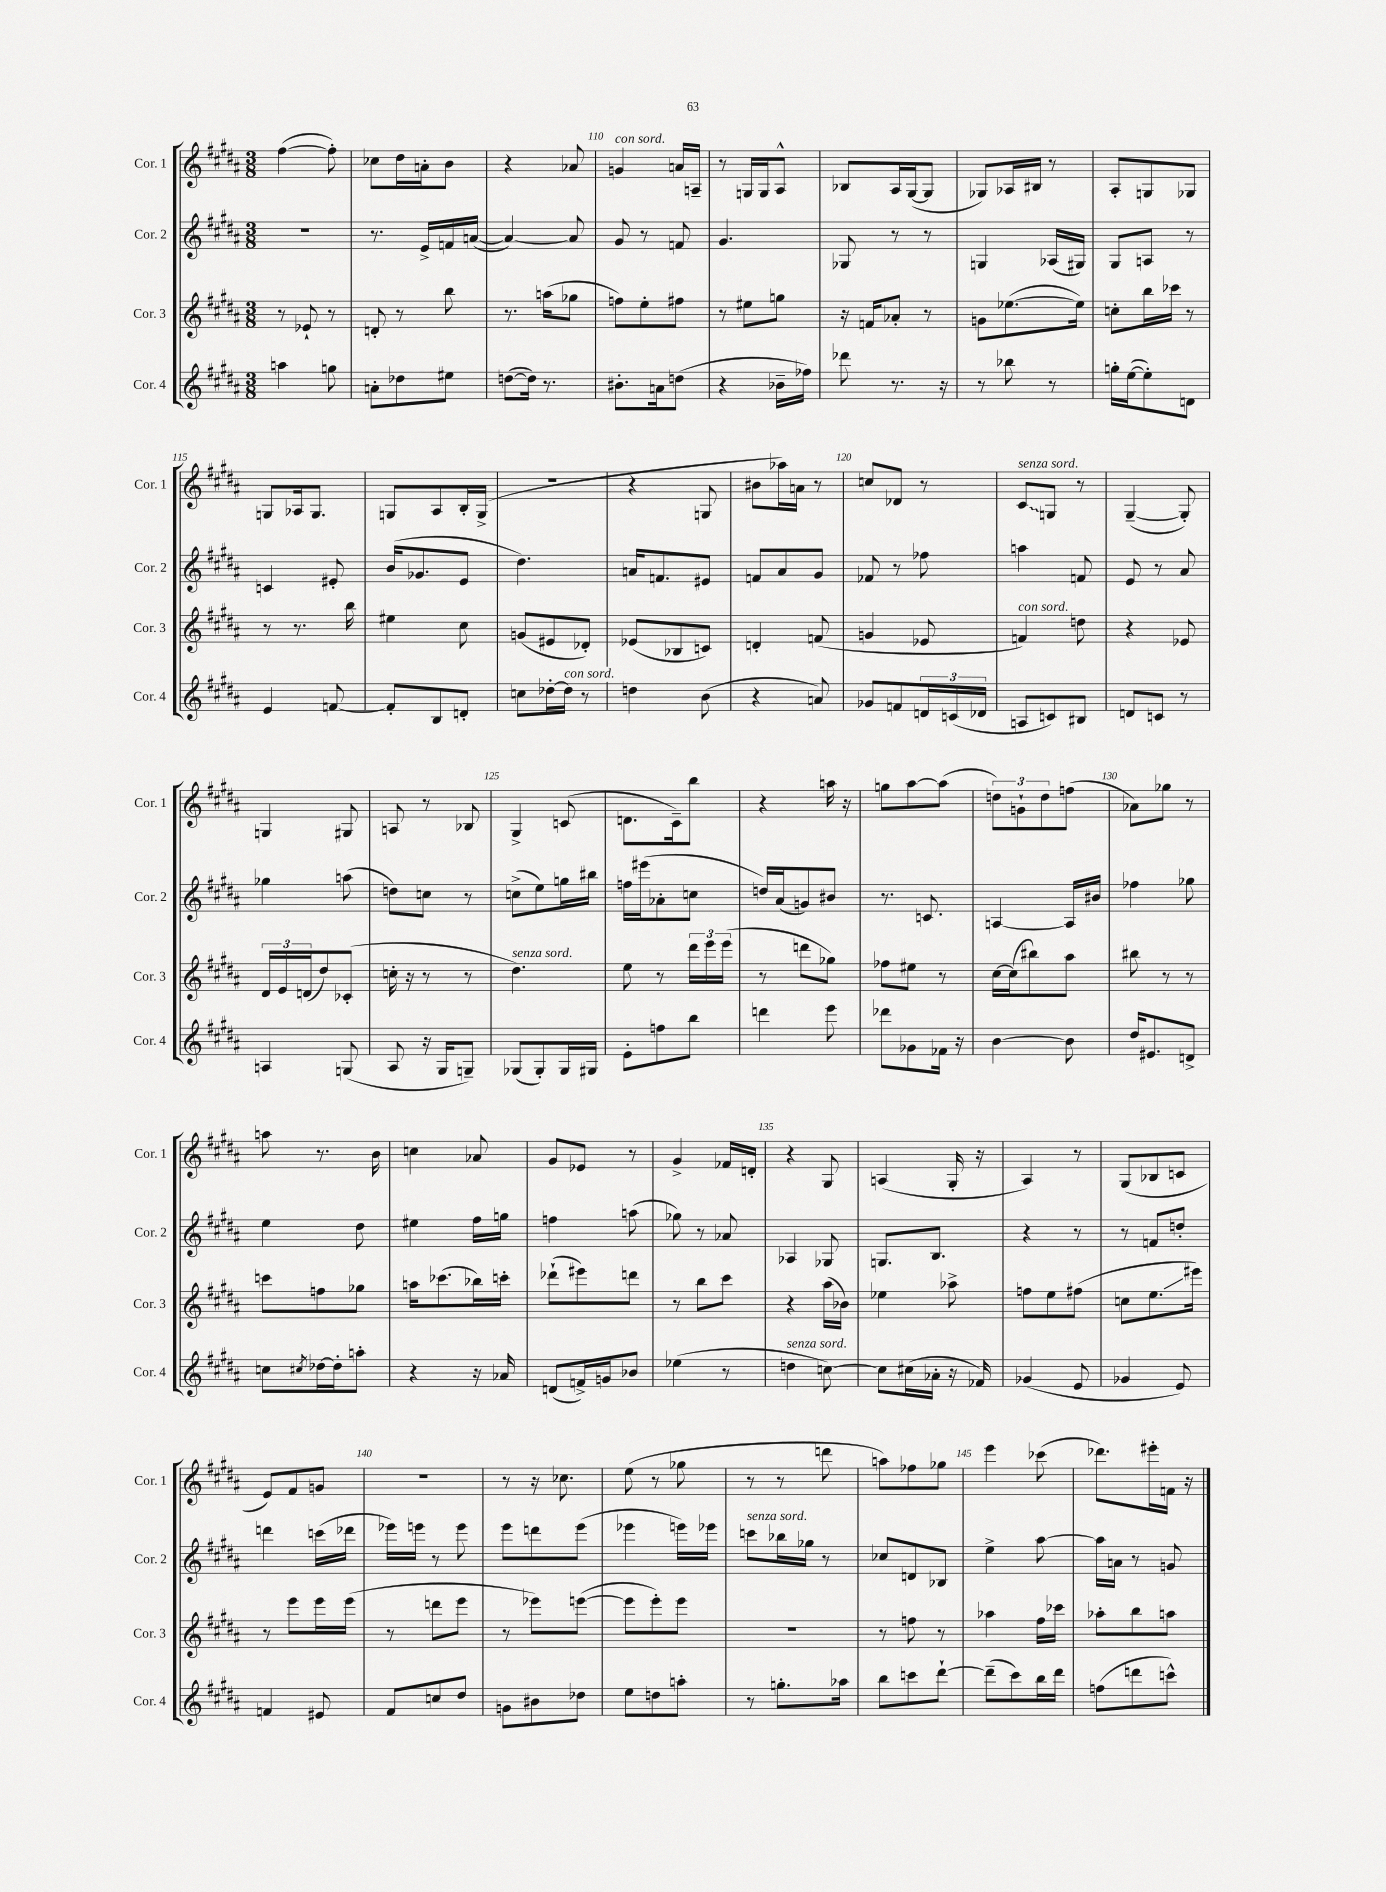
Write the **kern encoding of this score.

**kern	**kern	**kern	**kern
*staff4	*staff3	*staff2	*staff1
*clefG2	*clefG2	*clefG2	*clefG2
*k[f#c#g#d#a#]	*k[f#c#g#d#a#]	*k[f#c#g#d#a#]	*k[f#c#g#d#a#]
*M3/8	*M3/8	*M3/8	*M3/8
4aa	8r	4.r	([4ff#
.	8e-`	.	.
8gg	8r	.	8ff#'])
=	=	=	=
8a'	8d'	8.r	8cc-
8dd-	8r	.	16dd#
.	.	16e^	16a'
8ee#	8bb	16f	8b
.	.	([16a	.
=	=	=	=
([8dd	8.r	4a_)	4r
16dd])	.	.	.
8.r	(16aa	.	.
.	8gg-	8a]	8a-
=	=	=	=
8.b#'	8ff)	8g#	4g
.	8ee'	8r	.
16a	.	.	.
(8dd	8ff#	8f	16a
.	.	.	16A~
=	=	=	=
4r	8r	4.g#	8r
.	8ee#	.	16G
.	.	.	16G
16b-~	8gg	.	8A#^^
16ff-)	.	.	.
=	=	=	=
8ddd-	16r	8G-	8B-
.	16f	.	.
8.r	8a-'	8r	16A#
.	.	.	([16G#
.	8r	8r	8G#]
16r	.	.	.
=	=	=	=
8r	8g	4G	8G-)
8bb-	([8.ee-	.	16A-
.	.	.	16B#
8r	.	(16A-	8r
.	16ee-])	16G#)	.
=	=	=	=
16gg'	8cc'	8G#	8A#'
([16ee	.	.	.
8ee'])	16bb	8A	8G
.	16ccc-	.	.
8d	8r	8r	8G-
=	=	=	=
4e	8r	4c	8G
.	8.r	.	16A-
.	.	.	8.G
[8f	.	8e#'	.
.	16bb	.	.
=	=	=	=
8f']	4ee#	(16b	8G
.	.	8.g-	.
8B	.	.	8A#
8d'	8cc#	8e	16B'
.	.	.	(16G^
=	=	=	=
8cc	(8g	4.dd#)	4.r
[16dd-'	8e#	.	.
16dd-]	.	.	.
8r	8d-')	.	.
=	=	=	=
4dd	(8e-	16a	4r
.	.	8.f	.
.	8B-	.	.
(8b	8c)	8e#	8G
=	=	=	=
4r	4d'	8f	8b#
.	.	8a#	16aa-)
.	.	.	16a
8a)	(8f	8g#	8r
=	=	=	=
8g-	4g	8f-	8cc
8f	.	8r	8d-
24d	8e-	8ff-	8r
(24c	.	.	.
24d-	.	.	.
=	=	=	=
8A	4f)	4aa	8c#
8c)	.	.	8G
8B#	8dd	8f	8r
=	=	=	=
8d	4r	8e	([4G#~
8c	.	8r	.
8r	8e-	8a#	8G#'])
=	=	=	=
4A	24d#	4gg-	4G
.	24e	.	.
.	(24d	.	.
.	8dd#)	.	.
(8G	(8c-'	(8aa	8G#
=	=	=	=
8A#	16cc'	8dd)	8A
.	16r	.	.
16r	8r	8cc	8r
16G#	.	.	.
8G~)	8r	8r	8B-
=	=	=	=
(8G-	4.dd#)	(8cc^	4G#^
8G-')	.	8ee)	.
16G-	.	16gg	(8c
16G#	.	16bb#	.
=	=	=	=
8e'	8ee	16ff	8.d
.	.	(16eee#	.
8ff	8r	8a-'	.
.	.	.	16c#~)
8bb	24ddd#	8cc	8bb
.	24eee	.	.
.	(24eee	.	.
=	=	=	=
4ddd	8r	16dd)	4r
.	.	(16a#	.
.	8ddd	8g)	.
8eee	8gg-)	8b#	16aa
.	.	.	16r
=	=	=	=
8ddd-	8ff-	8.r	8gg
8g-	8ee#	.	[8aa#
.	.	8.c	.
16f-	8r	.	(8aa#]
16r	.	.	.
=	=	=	=
[4b	[16cc#	[4A	12dd)
.	(16cc#]	.	.
.	.	.	12g`
.	8bb#)	.	.
.	.	.	12dd
8b]	8aa#	16A]	(8ff
.	.	16b#	.
=	=	=	=
16dd#	8bb#	4ff-	8a-)
8.e#	.	.	.
.	8r	.	8gg-
8d^	8r	8gg-	8r
=	=	=	=
8cc	8ccc	4ee	8aa
8qcc#	.	.	.
[16dd-	8ff	.	8.r
16dd-']	.	.	.
8aa'	8gg-	8dd#	.
.	.	.	16b
=	=	=	=
4r	16aa	4ee#	4cc
.	(8.ccc-	.	.
16r	16bb-)	16ff#	8a-
16a-	16ccc'	16gg	.
=	=	=	=
(8d	(8ddd-`	4ff	8g#
16f^)	8eee#)	.	8e-
16g	.	.	.
8b-	8ddd	(8aa	8r
=	=	=	=
(4ee-	8r	8gg-)	4g#^
.	8bb	8r	.
8r	8ccc#	8a-	16f-
.	.	.	16d'
=	=	=	=
4dd	4r	4A-	4r
[8cc)	(16aa#	8G-	8G#
.	16b-)	.	.
=	=	=	=
8cc]	4ee-	8.G	(4A
(16cc#	.	.	.
16a-'	.	8.B	.
16r	8aa-^	.	16G#'
16f-)	.	.	16r
=	=	=	=
(4g-	8ff	4r	4A#)
.	8ee	.	.
8e	(8ff#	8r	8r
=	=	=	=
4g-	8cc	8r	(8G#
.	8.ee	8f	8B-
8e)	.	8dd'	8c
.	16eee#)	.	.
=	=	=	=
4f	8r	4ddd	8e)
.	8eee	.	8f#
8e#	16eee	(16ccc	8g
.	(16eee	16ddd-	.
=	=	=	=
8f#	8r	16eee-)	4.r
.	.	16eee	.
8cc	8ddd	8r	.
8dd#	8eee	8eee	.
=	=	=	=
8g	8r	8eee	8r
8b#	8eee-)	8ddd	16r
.	.	.	8.cc-
8dd-	([8eee	(8eee	.
=	=	=	=
8ee	8eee]	4eee-	(8ee
8dd	8eee')	.	8r
8aa'	8eee	16eee)	8gg-
.	.	16eee-	.
=	=	=	=
8r	4.r	8ccc	8r
8.gg'	.	16bb-	8r
.	.	16gg-	.
.	.	8r	8ddd
16aa-	.	.	.
=	=	=	=
8bb	8r	8cc-	8aa)
8ccc	8ff	8d	8ff-
[8ddd#`	8r	8B-	8gg-
=	=	=	=
(8ddd#~]	4aa-	4ee^	4eee
8ccc#)	.	.	.
16bb	16ff#	[8aa#	(8ccc-
16ddd#	16ccc-	.	.
=	=	=	=
(8ff	8aa-'	16aa#]	8.ddd-)
.	.	16a	.
8ddd	8bb	8r	.
.	.	.	16eee#'
8ccc^^)	8aa	8g	16f
.	.	.	16r
==	==	==	==
*-	*-	*-	*-
